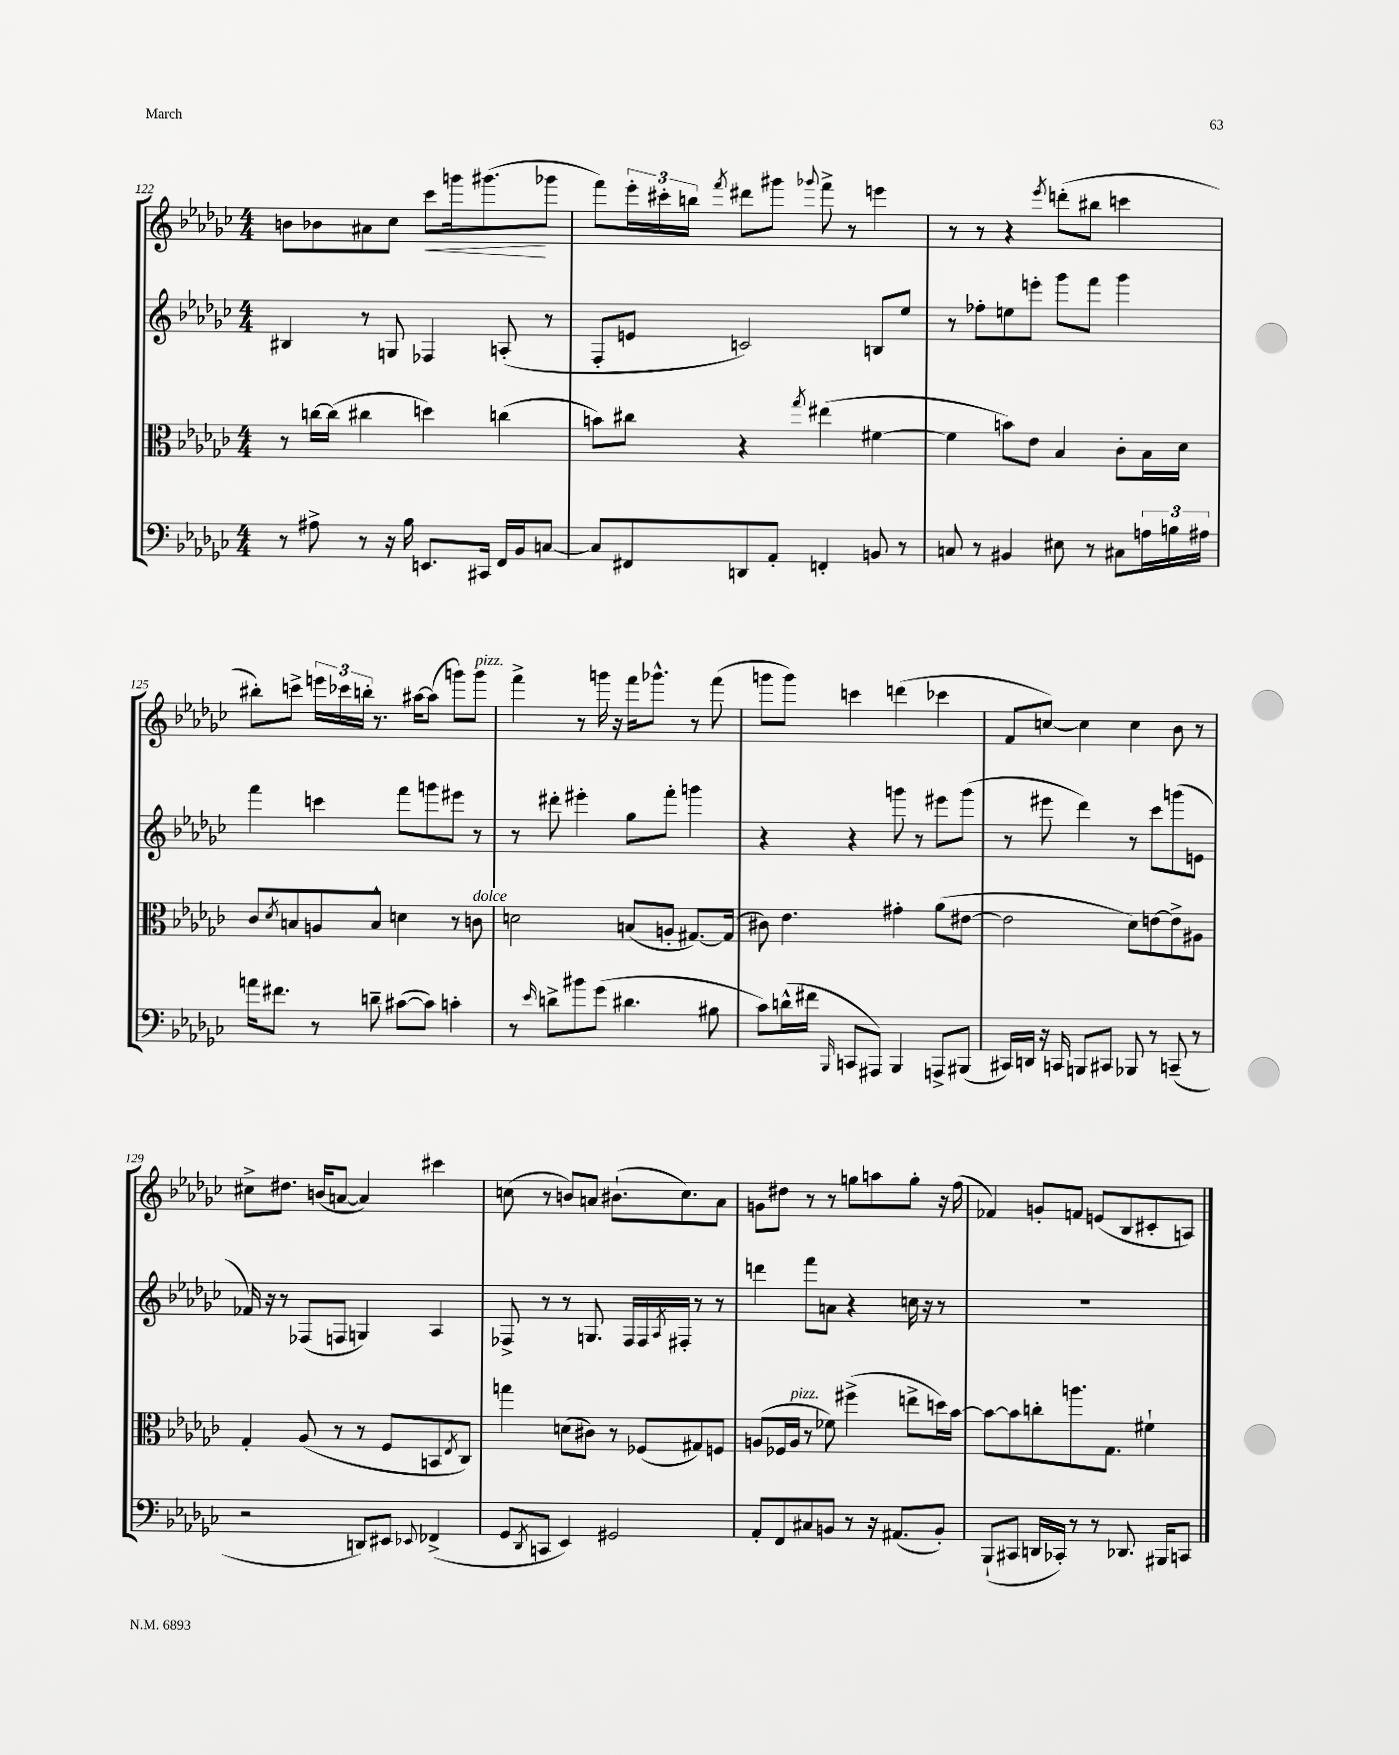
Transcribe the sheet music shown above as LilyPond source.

<<
\new StaffGroup <<
\new Staff = "s0" {
    \clef treble \key ges \major \numericTimeSignature \time 4/4
    b'8 bes'8 ais'8 ces''8 ces'''8\< g'''16 gis'''8.\!( ges'''8 |
    f'''8) \tuplet 3/2 { ees'''16-. cis'''16-. b''16 } \acciaccatura { f'''8 } dis'''8 gis'''8 \appoggiatura { ges'''8 } f'''8-> r8 e'''4 |
    r8 r8 r4 \acciaccatura { ees'''8 } d'''8-.( bis''8 c'''4 |
    bis''8-.) c'''8-> \tuplet 3/2 { e'''16 ces'''16 b''16-. } r8. ais''16~ ais''8( g'''8) g'''8^\markup { \italic "pizz." } |
    f'''4-> r8 g'''16 r16 f'''16 ges'''8.-^ r8 f'''8( |
    g'''8 g'''8) c'''4 d'''4( ces'''4 |
    f'8 c''8~) c''4 c''4 bes'8 r8 |
    cis''8-> dis''8. b'16( a'8~ a'4) cis'''4 |
    c''8( r8 b'8) a'8 bis'8.-!( c''8.) a'8 |
    g'8 dis''8 r8 r8 g''8 a''8 g''8-. r16 f''16( |
    fes'4) g'8-. f'8 e'8( bes8 cis'8-. a8) \bar "|." |
}
\new Staff = "s1" {
    \clef treble \key ges \major \numericTimeSignature \time 4/4
    bis4 r8 g8 fes4 a8-.( r8 |
    f8-. e'8 c'2) b8 ees''8 |
    r8 fes''8-. e''8 e'''8-. ges'''8 f'''8 ges'''4 |
    f'''4 c'''4 f'''8 g'''8 eis'''8 r8 |
    r8 dis'''8-. eis'''4-. ges''8 f'''8-. g'''4 |
    r4 r4 g'''8 r8 eis'''8 g'''8( |
    r8 eis'''8 des'''4) r8 ces'''8 g'''8( e'8 |
    fes'16) r16 r8 fes8( f8 g4) aes4 |
    fes8-> r8 r8 g8. fes16 fes16 \acciaccatura { aes8 } fis16-. r8 r8 |
    d'''4 f'''8 a'8 r4 c''16 r16 r8 |
    R1 \bar "|." |
}
\new Staff = "s2" {
    \clef alto \key ges \major \numericTimeSignature \time 4/4
    r8 c''16~ c''16( cis''4 d''4) c''4( |
    b'8) cis''8 r4 \acciaccatura { ges''8 } eis''4( fis'4~ |
    fis'4 b'8) ees'8 bes4 ces'8-. bes16 des'16 |
    ces'8 \acciaccatura { des'8 } b8 a8 b8-^ d'4 r8 c'8^\markup { \italic "dolce" } |
    d'2 b8( a8-. gis8.~) gis16( |
    cis'8) ees'4. gis'4-. aes'8( eis'8~ |
    eis'2 des'8) e'8~ e'8-> ais8 |
    ges4-. aes8( r8 r8 f8 b,8 \acciaccatura { ees8 } ces8) |
    g''4 d'8( cis'8) r8 fes8( gis8) f8 |
    a8( fes16 a16^\markup { \italic "pizz." } r8 fes'8) fis''4->( e''8-> d''16) bes'16~ |
    bes'8~ bes'8 c''8-. a''8. ges8. fis'4-! \bar "|." |
}
\new Staff = "s3" {
    \clef bass \key ges \major \numericTimeSignature \time 4/4
    r8 ais8-> r8 r16 bes16 e,8. cis,16 f,16 bes,16 c8~ |
    c8 fis,8 d,8 aes,8-. f,4-. b,8 r8 |
    c8 r8 bis,4 eis8 r8 cis8 \tuplet 3/2 { a16 b16 ais16 } |
    a'16 fis'8. r8 d'8-- cis'8~( cis'8) c'4-. |
    r8 \grace { ees'16 } d'8-> bis'8 ges'8( dis'4. bis8 |
    ces'8) d'16-^( fis'16 \grace { bes,,16 } c,8 ais,,8) bes,,4 a,,8-> bis,,8( |
    cis,16) d,16 r16 c,16 b,,8 cis,8 bes,,8 r8 c,8--( r8 |
    r2 d,8) eis,8 \appoggiatura { ees,8 } fes,4->( |
    ges,8 \acciaccatura { des,8 } c,8 ees,4) gis,2 |
    aes,8-. f,8 cis8 b,8 r8 r16 ais,8.( b,8-.) |
    bes,,8-!( cis,8 d,16 ces,16-.) r8 r8 des,8. bis,,16 c,8 \bar "|." |
}
>>
>>
\layout { \context { \Score currentBarNumber = #122 } }
